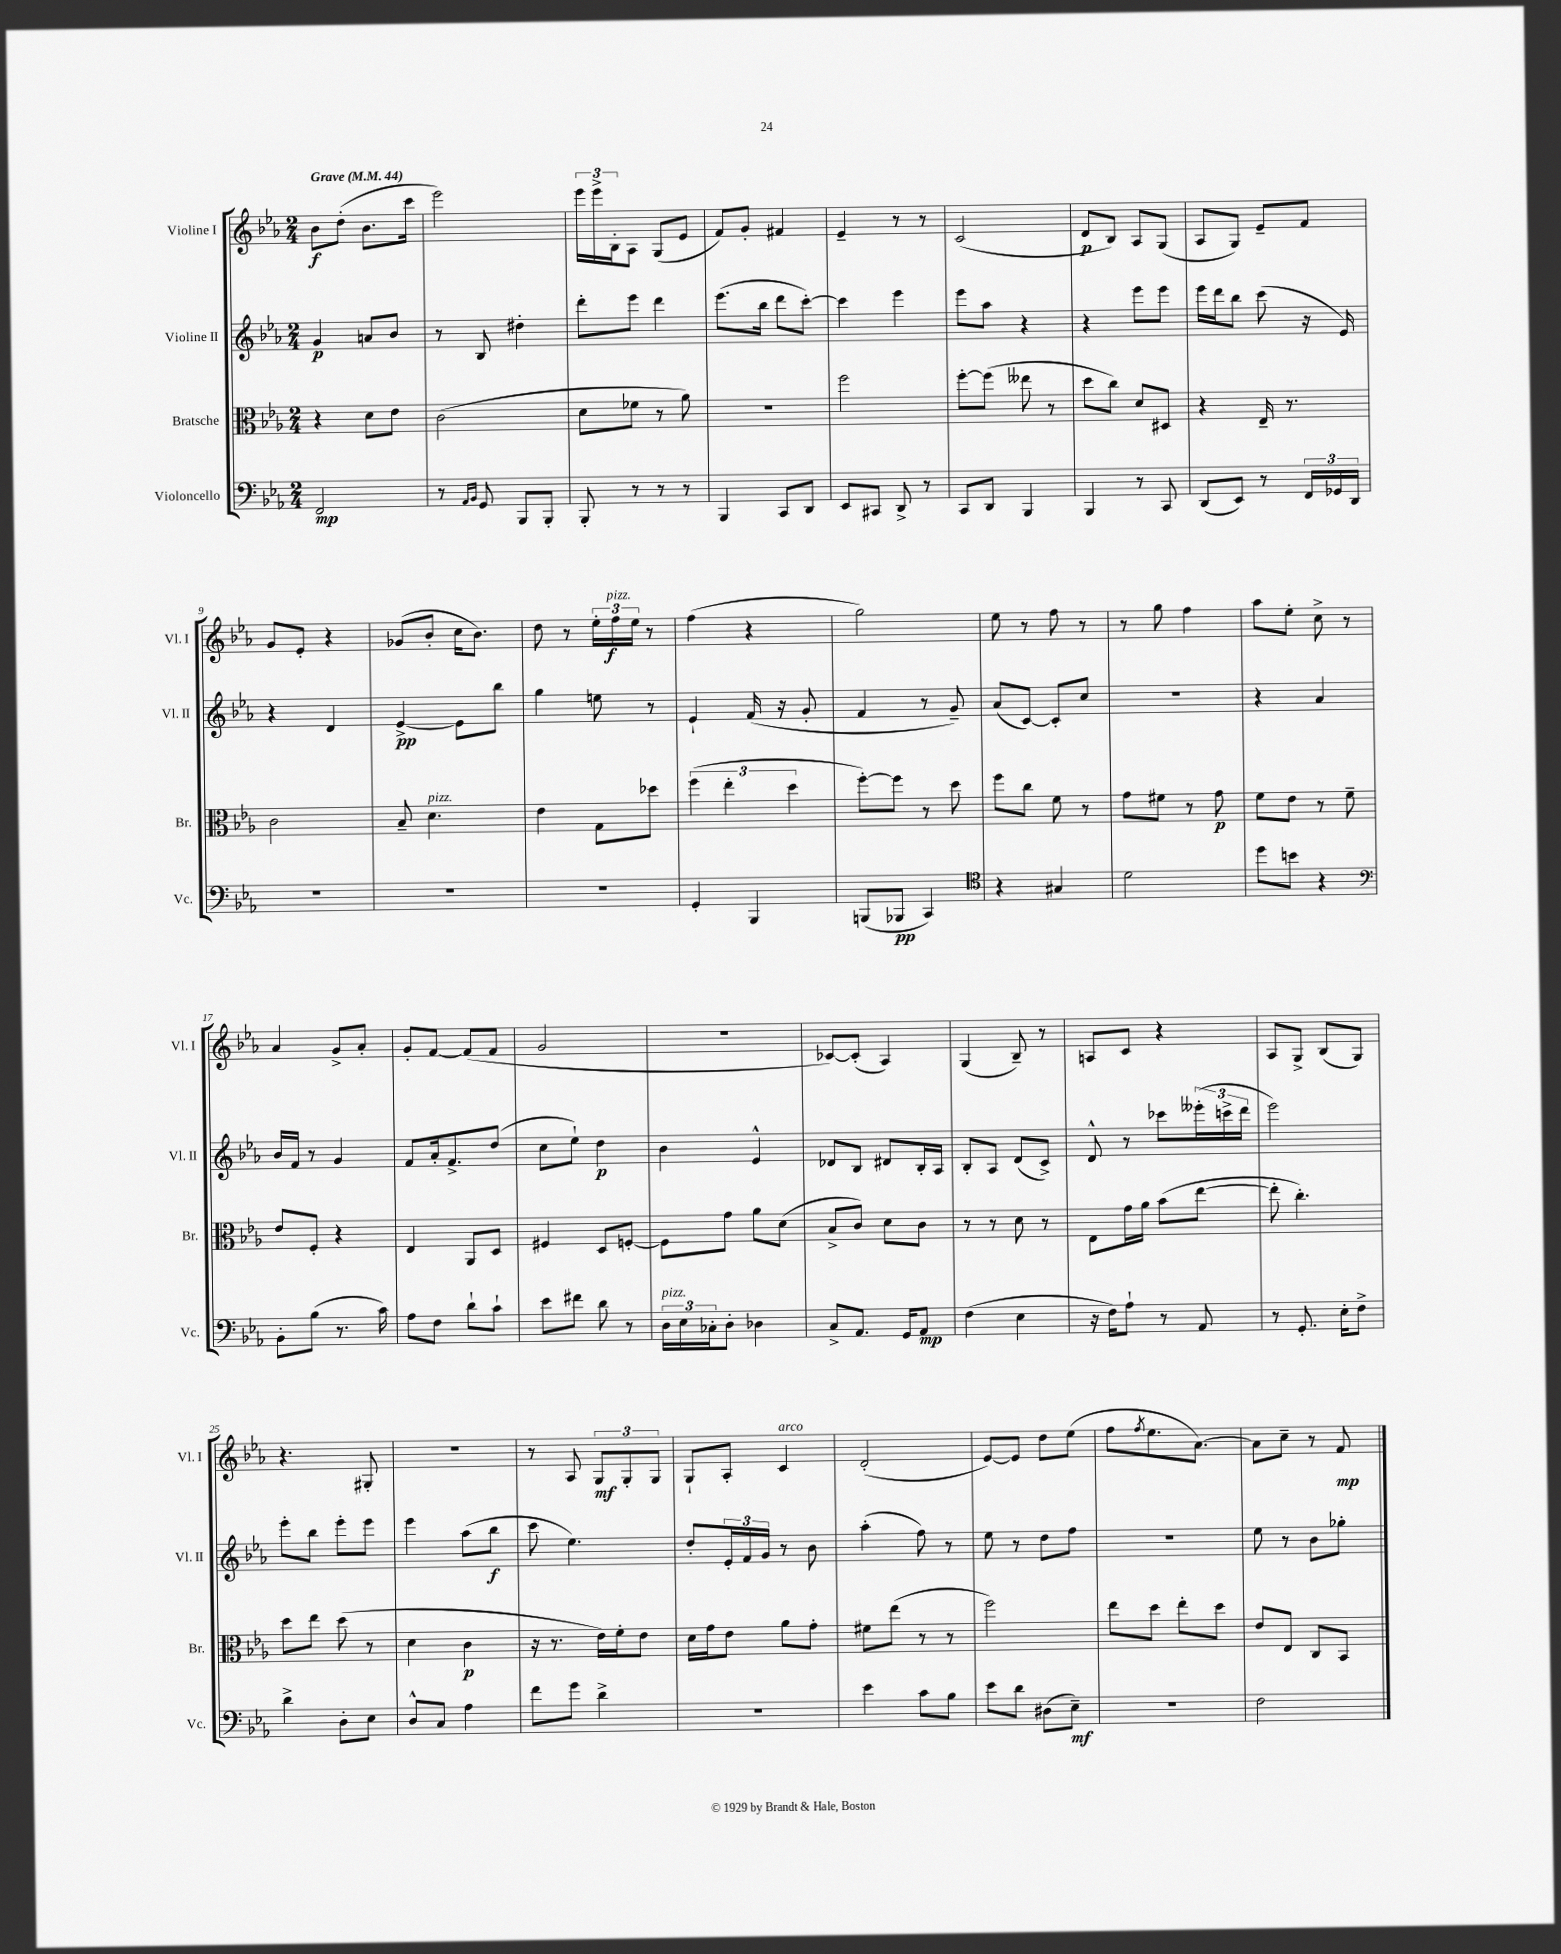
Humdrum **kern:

**kern	**kern	**kern	**kern
*staff4	*staff3	*staff2	*staff1
*clefF4	*clefC3	*clefG2	*clefG2
*k[b-e-a-]	*k[b-e-a-]	*k[b-e-a-]	*k[b-e-a-]
*M2/4	*M2/4	*M2/4	*M2/4
*MM44	*MM44	*MM44	*MM44
2FF	4r	4g	8b-
.	.	.	(8dd'
.	8d	8a	8.b-
.	8e-	8b-	.
.	.	.	16ccc
=	=	=	=
8r	(2c	8r	2eee-)
16qqAA-	.	.	.
16qqBB-	.	.	.
8GG	.	8B-	.
8BBB-	.	4dd#'	.
8BBB-'	.	.	.
=	=	=	=
8BBB-'	8d	8ddd'	24eee-
.	.	.	24eee-^
.	.	.	24B-'
8r	8f-	8eee-	8A-
8r	8r	4ddd	(8G
8r	8a-)	.	8e-
=	=	=	=
4BBB-	2r	(8.eee-	8f)
.	.	.	8g'
.	.	16bb-	.
8CC	.	8ddd	4f#
8DD	.	[8ccc')	.
=	=	=	=
8EE-	2ff	4ccc]	4e-~
8CC#	.	.	.
8DD^	.	4eee-	8r
8r	.	.	8r
=	=	=	=
8CC	[8ff'	8eee-	(2c
8DD	(8ff]	8aa-	.
4BBB-	8ee--	4r	.
.	8r	.	.
=	=	=	=
4BBB-	8dd	4r	8d
.	8cc)	.	8B-)
8r	8d	8eee-	8A-
8CC	8D#	8eee-	(8G
=	=	=	=
(8DD	4r	16eee-	8A-
.	.	16ddd	.
8EE-)	.	8bb-	8G)
8r	16E-~	(8ccc	8e-~
.	8.r	.	.
24FF	.	16r	8f
24GG-	.	.	.
.	.	16e-)	.
24DD	.	.	.
=	=	=	=
2r	2c	4r	8g
.	.	.	8e-'
.	.	4d	4r
=	=	=	=
2r	8B-~	[4e-^	(8g-
.	4.d	.	8b-'
.	.	8e-]	16cc
.	.	.	8.b-)
.	.	8bb-	.
=	=	=	=
2r	4e-	4gg	8dd
.	.	.	8r
.	8G	8ee	24ee-'
.	.	.	24ff
.	.	.	24ee-
.	8dd-	8r	8r
=	=	=	=
4GG'	(6ff	4e-`	(4ff
.	6ee-'	.	.
4BBB-	.	(16f	4r
.	.	16r	.
.	6dd	.	.
.	.	8g'	.
=	=	=	=
(8BBB	[8ff')	4f	2gg)
8BBB-	8ff]	.	.
4CC)	8r	8r	.
.	8dd	8g~)	.
=	=	=	=
*clefC4	*	*	*
4r	8ff	(8a-	8ee-
.	8cc	[8c)	8r
4G#	8f	8c']	8ff
.	8r	8cc	8r
=	=	=	=
2d	8g	2r	8r
.	8f#	.	8gg
.	8r	.	4ff
.	8g	.	.
=	=	=	=
8dd	8f	4r	8aa-
8b	8e-	.	8ee-'
4r	8r	4a-	8cc^
.	8f~	.	8r
=	=	=	=
*clefF4	*	*	*
8BB-'	8e-	16b-	4a-
.	.	16f	.
(8B-	8F'	8r	.
8.r	4r	4g	8g^
.	.	.	8a-'
16c)	.	.	.
=	=	=	=
8A-	4E-	8f	8g'
8F	.	16a-'	[8f
.	.	8.f^	.
8d`	8AA-	.	(8f]
8c`	8D	(8dd	8f
=	=	=	=
8e-	4F#	8cc	2g
8f#	.	8ee-`)	.
8d	8D	4dd	.
8r	[8F'	.	.
=	=	=	=
24D	8F]	4b-	2r
24E-	.	.	.
24C-'	.	.	.
8D'	8g	.	.
4D-	8a-	4e-^^	.
.	(8d	.	.
=	=	=	=
8C^	8B-^	8d-	[8c-)
8.AA-	8c)	8B-	(8c-']
.	8d	8d#	4A-)
16GG	.	.	.
8AA-	8c	16B-'	.
.	.	16A-	.
=	=	=	=
(4F	8r	8B-'	(4G
.	8r	8A-	.
4E-	8d	(8d	8B-~)
.	8r	8c^)	8r
=	=	=	=
16r	8E-	8d^^	8A
16F)	.	.	.
8A-`	16g	8r	8c
.	16a-	.	.
8r	(8b-	8ccc-	4r
8AA-	[8ee-	(24eee--'	.
.	.	24ccc^	.
.	.	24ddd	.
=	=	=	=
8r	8ee-']	2eee-)	8A-
8.GG'	4.cc')	.	8G^
.	.	.	(8B-
16E-'	.	.	.
8F^	.	.	8G)
=	=	=	=
4d^	8dd	8eee-'	4.r
.	8ee-	8bb-	.
8D'	(8dd	8eee-'	.
8E-	8r	8eee-	8G#'
=	=	=	=
8D^^	4d	4eee-	2r
8C	.	.	.
4A-	4c	(8aa-	.
.	.	8bb-	.
=	=	=	=
8f	16r	8ccc	8r
.	8.r	.	.
8g	.	4.ee-)	8A-
4d^	16e-)	.	12G
.	16f'	.	.
.	.	.	12G'
.	8e-	.	.
.	.	.	12G
=	=	=	=
2r	16d	8dd'	8G`
.	16g	.	.
.	8e-	24e-'	8A-'
.	.	24f	.
.	.	24g	.
.	8a-	8r	4c
.	8g'	8b-	.
=	=	=	=
4e-	8f#	(4aa-'	(2d'
.	(8ee-	.	.
8c	8r	8ff)	.
8B-	8r	8r	.
=	=	=	=
8e-	2ff)	8ee-	[8e-)
8d	.	8r	8e-]
(8D#	.	8dd	8dd
8E-~)	.	8ff	(8ee-
=	=	=	=
2r	8ee-	2r	8ff
.	.	.	8qff
.	8dd	.	8.ee-
.	8ee-'	.	.
.	.	.	[8.a-)
.	8dd	.	.
=	=	=	=
2F	8e-	8ee-	8a-]
.	8E-	8r	8cc~
.	8C	8b-	8r
.	8BB-	8gg-'	8f
==	==	==	==
*-	*-	*-	*-
